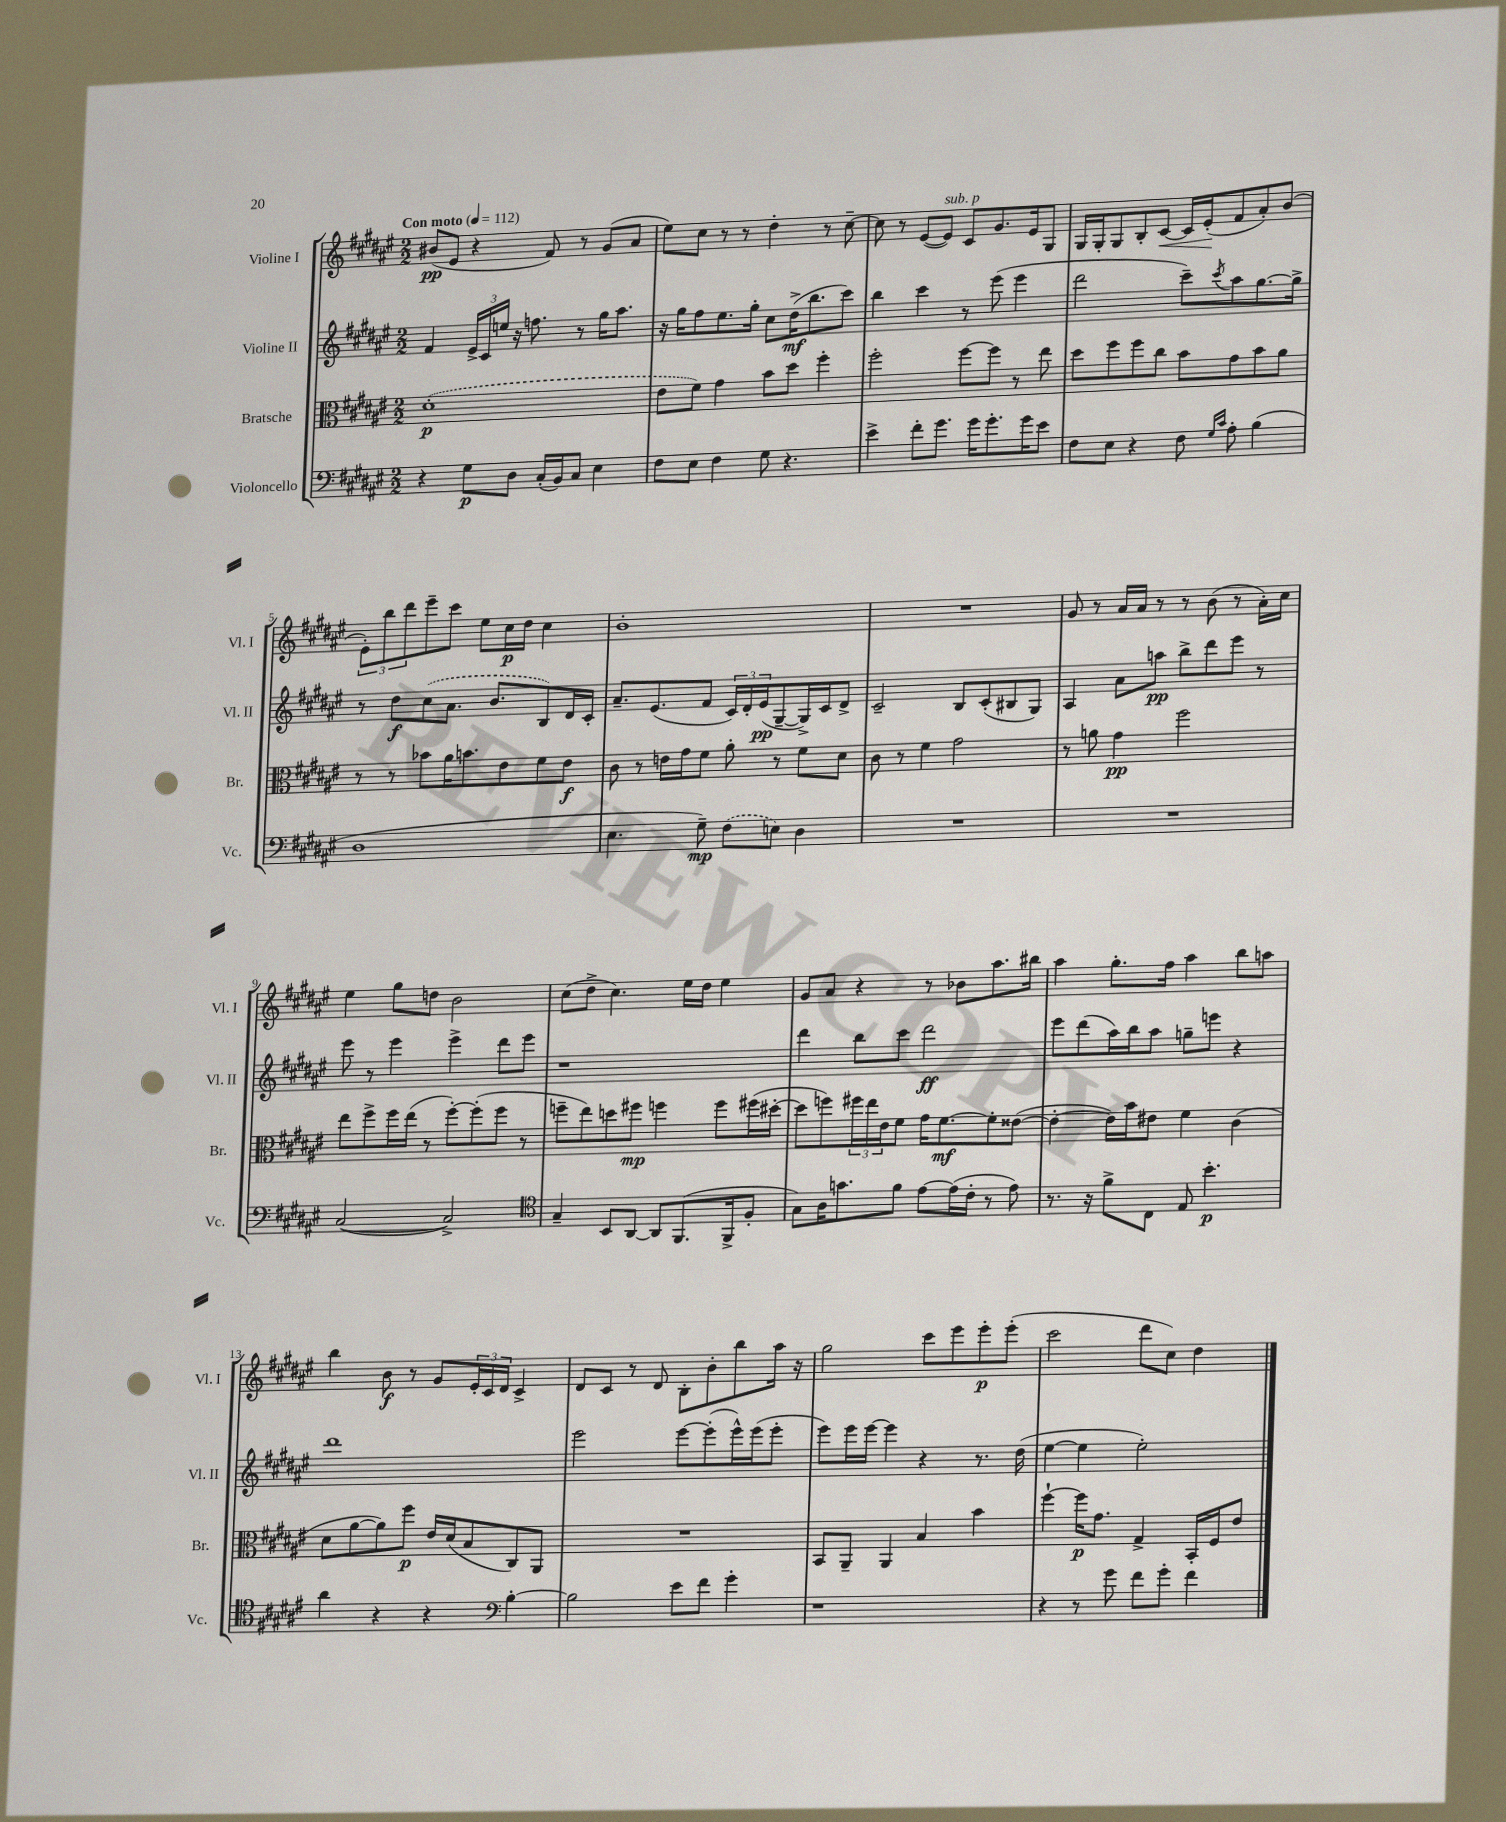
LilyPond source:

<<
\new StaffGroup <<
\new Staff = "s0" \with { instrumentName = "Violine I" shortInstrumentName = "Vl. I" } {
    \clef treble \key fis \major \numericTimeSignature \time 2/2 \tempo "Con moto" 4 = 112
    bis'8\pp( eis'8 r4 fis'8) r8 gis'8( ais'8 |
    eis''8) cis''8 r8 r8 dis''4-. r8 cis''8~-- |
    cis''8 r8 eis'8~( eis'8^\markup { \italic "sub. p" }) cis'8 gis'8. eis'16 gis8 |
    gis16 gis16-. gis8 b8-. cis'8~\< cis'16 eis'16-.\!( fis'8 ais'8-.) b'8( |
    \tuplet 3/2 { eis'8-.) b''8 dis'''8 } eis'''8-- cis'''8 eis''8 cis''16\p dis''16 cis''4 |
    b'1-. |
    R1 |
    gis'8 r8 ais'16 ais'16 r8 r8 b'8( r8 ais'16-.) cis''16 |
    eis''4 gis''8 d''8 b'2 |
    cis''8( dis''8-> cis''4.) eis''16 dis''16 eis''4 |
    gis'8 ais'8 r4 r8 bes'8 ais''8. bis''16 |
    ais''4 gis''8.-. fis''16 ais''4 b''8 a''8 |
    b''4 b'8\f r8 gis'8 \tuplet 3/2 { eis'16-. cis'16 dis'16 } cis'4-> |
    dis'8 cis'8 r8 dis'8 b8-. b'8-. b''8 ais''16 r16 |
    gis''2 cis'''8 eis'''8 eis'''8-.\p eis'''8-.( |
    cis'''2 dis'''8 cis''8) dis''4 \bar "|." |
}
\new Staff = "s1" \with { instrumentName = "Violine II" shortInstrumentName = "Vl. II" } {
    \clef treble \key fis \major \numericTimeSignature \time 2/2
    fis'4 \tuplet 3/2 { eis'16-> cis'16 e''16 } r16 f''8. r8 gis''16 ais''8. |
    r16 gis''16 fis''8 eis''8. gis''16-. cis''8 dis''16->\mf( b''8. cis'''8) |
    b''4 cis'''4 r8 eis'''8( eis'''4 |
    dis'''2 cis'''8--) \acciaccatura { cis'''8 } ais''8 gis''8.~ gis''16-> |
    r8 dis''8\f \once \slurDashed cis''8( ais'8. b'8. b8) dis'16 cis'16-. |
    ais'8.-- eis'8.( fis'8 \tuplet 3/2 { cis'16) dis'16-. eis'16\pp( } gis8~-- gis16->) cis'16 dis'8-> |
    cis'2-- b8 cis'8-.( bis8 gis8) |
    ais4 ais'8 a''8\pp b''8-> dis'''8 eis'''8 r8 |
    eis'''8 r8 eis'''4 eis'''4-> dis'''8 eis'''8 |
    r1 |
    dis'''4 b''8 cis'''8 dis'''2\ff |
    eis'''8 dis'''8( ais''16) b''16 ais''8 g''8-- e'''8 r4 |
    dis'''1 |
    eis'''2 eis'''8~ eis'''8-.( eis'''16-^) eis'''16( eis'''8-. |
    eis'''8) eis'''16 eis'''16~ eis'''4 r4 r8. dis''16( |
    eis''4~ eis''4 eis''2-.) \bar "|." |
}
\new Staff = "s2" \with { instrumentName = "Bratsche" shortInstrumentName = "Br." } {
    \clef alto \key fis \major \numericTimeSignature \time 2/2
    \once \slurDashed dis'1-.\p( |
    eis'8 fis'8) gis'4 b'8 dis''8 fis''4-. |
    fis''2-. fis''8~ fis''8 r8 eis''8 |
    dis''8 fis''8 fis''8 cis''8 b'8 gis'8 b'8 ais'8 |
    r8 r8 bes'8 ais'16 b'8. eis'8 fis'8 eis'8\f |
    cis'8 r8 e'16 gis'16 fis'8 ais'8-. r8 fis'8 dis'8 |
    cis'8 r8 fis'4 gis'2 |
    r8 a'8 gis'4\pp fis''2 |
    eis''8 fis''8-> fis''16 eis''16( r8 fis''8~-.) fis''8-.( fis''8 r8 |
    f''8-- eis''8) d''8 fis''8\mp f''4 f''8 fis''16( dis''16~-. |
    dis''8 f''8) \tuplet 3/2 { fis''16 eis''16 eis'16 } fis'8 gis'16 fis'8.~\mf fis'8-. eisis'8~( |
    eisis'4~-. eisis'16) b'16 eis'8 fis'4 cis'4( |
    dis'8 ais'8~ ais'8) fis''8\p eis'16 dis'16( b8 cis8) ais,8 |
    R1 |
    b,8 ais,8-- ais,4 b4 b'4 |
    fis''4~-! fis''16\p gis'8. gis4-> b,16-. fis16 eis'8 \bar "|." |
}
\new Staff = "s3" \with { instrumentName = "Violoncello" shortInstrumentName = "Vc." } {
    \clef bass \key fis \major \numericTimeSignature \time 2/2
    r4 gis8\p dis8 cis16-.( b,16) cis8 eis4 |
    fis8 eis8 fis4 gis8 r4. |
    eis'4-> fis'8-. gis'8. gis'16 gis'8.-. gis'16 eis'8 |
    fis8 eis8 r4 fis8 \grace { gis16 cis'16 } ais8-. b4( |
    dis1 |
    eis4. gis8--\mp) \once \slurDashed fis8( e8) dis4 |
    R1 |
    R1 |
    cis2~( cis2->) |
    \clef tenor gis4-- b,8 ais,8~ ais,8 fis,8.( fis,16-> fis8-. |
    gis8) ais16 g'8. fis'8 eis'8~ eis'16( cis'16-. r8 eis'8) |
    r8. r16 fis'8-> cis8 eis8 b'4.-.\p |
    ais'4 r4 r4 \clef bass b4~-. |
    b2 eis'8 fis'8 gis'4-. |
    r1 |
    r4 r8 gis'8 fis'8 gis'8-. fis'4 \bar "|." |
}
>>
>>
